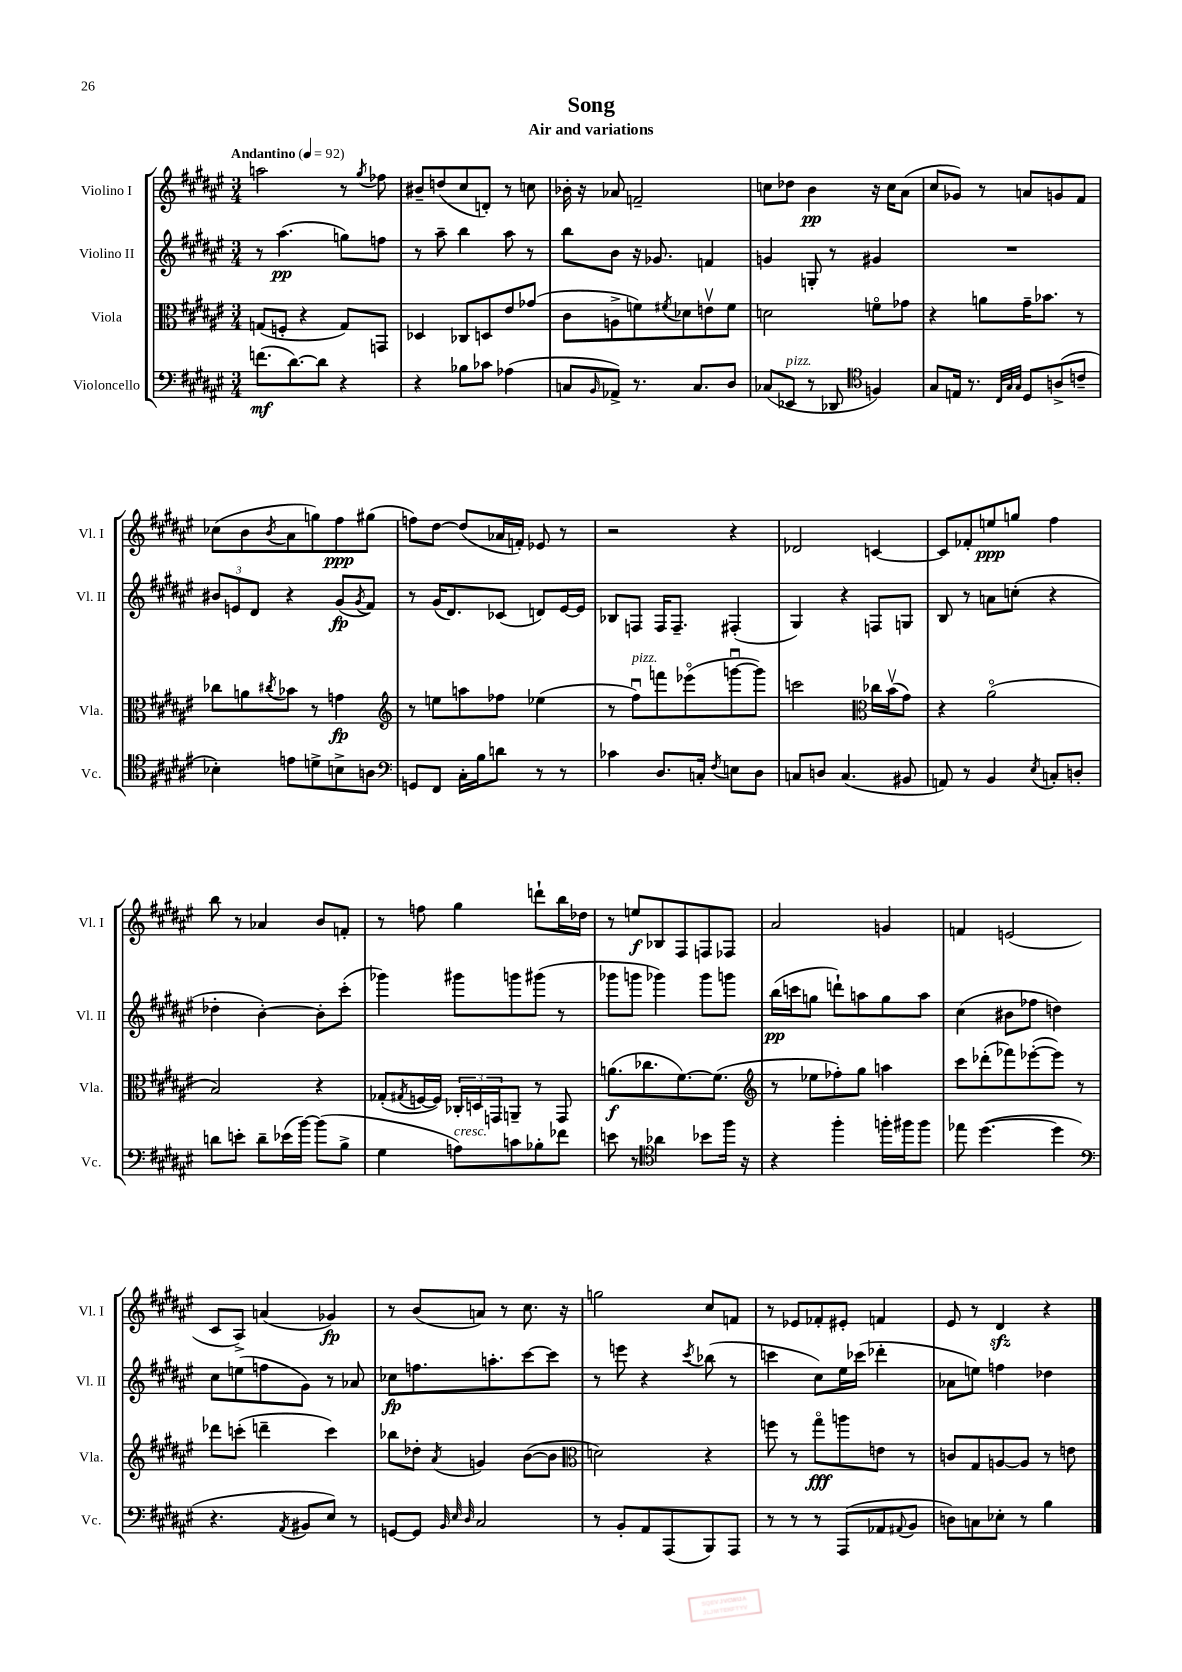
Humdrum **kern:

**kern	**dynam	**kern	**dynam	**kern	**dynam	**kern	**dynam
*part4	*part4	*part3	*part3	*part2	*part2	*part1	*part1
*staff4	*staff4	*staff3	*staff3	*staff2	*staff2	*staff1	*staff1
*I"Violoncello	*	*I"Viola	*	*I"Violino II	*	*I"Violino I	*
*I'Vc.	*	*I'Vla.	*	*I'Vl. II	*	*I'Vl. I	*
*clefF4	*	*clefC3	*	*clefG2	*	*clefG2	*
*k[f#c#g#d#a#e#]	*	*k[f#c#g#d#a#e#]	*	*k[f#c#g#d#a#e#]	*	*k[f#c#g#d#a#e#]	*
*M3/4	*	*M3/4	*	*M3/4	*	*M3/4	*
*MM92	*	*MM92	*	*MM92	*	*MM92	*
=1	=1	=1	=1	=1	=1	=1	=1
!	!	!	!	!	!	!LO:TX:a:B:t=Andantino	!
(8.fn\L	mf	(8Gn/L	.	8r	.	2aan\	.
.	.	8Fn'/J	.	(4.aa#\	pp	.	.
[8.d#\)	.	.	.	.	.	.	.
.	.	4r	.	.	.	.	.
8d#\J]	.	.	.	.	.	.	.
4r	.	8G/L)	.	8ggn\L)	.	8r	.
.	.	.	.	.	.	8qgg#/	.
.	.	8GGn/J	.	8ffn\J	.	8ff-X\	.
=2	=2	=2	=2	=2	=2	=2	=2
4r	.	4D-X/	.	8r	.	8b#X~/L	.
.	.	.	.	8aa#~\	.	(8ddn/	.
8B-X\L	.	8C-X/L	.	4bb\	.	8cc#/	.
8c-X\J	.	8Dn/	.	.	.	8dn'/J)	.
(4A-X\	.	8e#/	.	8aa#\	.	8r	.
.	.	(8g-X/J	.	8r	.	8ccn\	.
=3	=3	=3	=3	=3	=3	=3	=3
8Cn/L	.	8c#\L	.	8bb\L	.	16b-X'\	.
.	.	.	.	.	.	16r	.
16qqBB/	.	.	.	.	.	.	.
8AA-X^/J)	.	8An^\	.	8b\J	.	8a-X/	.
8.r	.	8fn\)	.	16r	.	2fn~/	.
.	.	.	.	8.g-X/	.	.	.
.	.	8qf#X/	.	.	.	.	.
.	.	8d-X\	.	.	.	.	.
8.C/L	.	.	.	.	.	.	.
.	.	8env\	.	4fn/	.	.	.
8D#/J	.	8f#\J	.	.	.	.	.
=4	=4	=4	=4	=4	=4	=4	=4
(8C-X/L	.	2dn\	.	4gn/	.	8ccn\L	.
!LO:TX:a:i:t=pizz.	!	!	!	!	!	!	!
8EE-X/J	.	.	.	.	.	8dd-X\J	.
8r	.	.	.	8Gn'/	.	4b\	pp
8DD-X/	.	.	.	8r	.	.	.
*clefC4	*	*	*	*	*	*	*
4Fn/)	.	8fn\L	.	4g#X/	.	16r	.
.	.	.	.	.	.	16cc\KL	.
.	.	8g-X\J	.	.	.	(8a#\J	.
=5	=5	=5	=5	=5	=5	=5	=5
8G#/L	.	4r	.	2.r	.	8cc#/L	.
16En/Jk	.	.	.	.	.	8g-X/J)	.
8.r	.	.	.	.	.	.	.
.	.	8an\L	.	.	.	8r	.
32qqC#/LLL	.	.	.	.	.	.	.
32qqG#/	.	.	.	.	.	.	.
32qqG#/JJJ	.	.	.	.	.	.	.
8D#/L	.	16g#~\K	.	.	.	8an/L	.
.	.	8.b-X\J	.	.	.	.	.
(8An^/	.	.	.	.	.	8gn/	.
8cn~/J	.	8r	.	.	.	8f#/J	.
!!LO:LB:g=z
=6	=6	=6	=6	=6	=6	=6	=6
4B-X'\)	.	8cc-X\L	.	12b#X/L	.	(8cc-X\L	.
.	.	.	.	12en/	.	.	.
.	.	8an\	.	.	.	8b\	.
.	.	.	.	12d#/J	.	.	.
.	.	8qcc#X/	.	.	.	8qb/	.
8en\L	.	8b-X\J	.	4r	.	8a#\	.
8dn^\	.	8r	.	.	.	8ggn\)	.
8Bn^\	.	4gn\	fp	(8g#/L	fp	8ff#\	ppp
.	.	.	.	8qg#/	.	.	.
8An\J	.	.	.	8f#/J)	.	(8gg#X\J	.
=7	=7	=7	=7	=7	=7	=7	=7
*clefF4	*	*clefG2	*	*	*	*	*
8GGn/L	.	8r	.	8r	.	8ffn\L)	.
8FF#/J	.	8een\L	.	(16g#/KL	.	[8dd#\J	.
.	.	.	.	8.d#/)	.	.	.
16C#'\LL	.	8aan\	.	.	.	(8dd#/L]	.
16B\J	.	.	.	.	.	.	.
8dn\J	.	8ff-X\J	.	(8c-X/J	.	16a-X/L	.
.	.	.	.	.	.	16fn'/JJ)	.
8r	.	(4ee-X\	.	8dn/L)	.	8e-X/	.
8r	.	.	.	[16e#/L	.	8r	.
.	.	.	.	16e#/JJ]	.	.	.
=8	=8	=8	=8	=8	=8	=8	=8
4c-X\	.	8r	.	8B-X/L	.	2r	.
!	!	!LO:TX:a:i:t=pizz.	!	!	!	!	!
.	.	8ff#u\L)	.	8Fn/J	.	.	.
8.D#/L	.	8fffn\	.	16F/KL	.	.	.
.	.	.	.	8.F~/J	.	.	.
.	.	(8eee-X\	.	.	.	.	.
16Cn'/Jk	.	.	.	.	.	.	.
8qF#/	.	.	.	.	.	.	.
8En\L	.	[8gggnu\	.	(4F#X'/	.	4r	.
8D#\J	.	8ggg\J])	.	.	.	.	.
=9	=9	=9	=9	=9	=9	=9	=9
8Cn/L	.	2cccn\	.	4G#/)	.	2d-X/	.
8Dn/J	.	.	.	.	.	.	.
(4.C/	.	.	.	4r	.	.	.
*	*	*clefC3	*	*	*	*	*
.	.	16cc-X\LL	.	8Fn/L	.	[4cn/	.
.	.	(16bv\J	.	.	.	.	.
8BB#X/	.	8g#\J)	.	8Gn/J	.	.	.
=10	=10	=10	=10	=10	=10	=10	=10
8AAn/)	.	4r	.	8B/	.	8c/L]	.
8r	.	.	.	8r	.	8f-X'/	.
4BB/	.	(2a#\	.	8an\L	.	8een/	ppp
.	.	.	.	(8ccn'\J	.	8ggn/J	.
8qE#/	.	.	.	.	.	.	.
8Cn'/L	.	.	.	4r	.	4ff#\	.
8Dn'/J	.	.	.	.	.	.	.
!!LO:LB:g=z
=11	=11	=11	=11	=11	=11	=11	=11
8dn\L	.	2B/)	.	4dd-X'\	.	8bb\	.
8en'\J	.	.	.	.	.	8r	.
8d~\L	.	.	.	[4b'\)	.	4a-X/	.
(16e-X\L	.	.	.	.	.	.	.
[16b\JJ)	.	.	.	.	.	.	.
(8b\L]	.	4r	.	8b'\L]	.	8b/L	.
8B^\J	.	.	.	(8ccc#'\J	.	8fn'/J	.
=12	=12	=12	=12	=12	=12	=12	=12
4G#\	.	(8G-X'/L	.	4ggg-X\)	.	8r	.
.	.	8qG#X/	.	.	.	.	.
.	.	[16Fn/L	.	.	.	8ffn\	.
.	.	16F/JJ])	.	.	.	.	.
!LO:TX:a:i:t=cresc.	!	!	!	!	!	!	!
8An\L)	.	24C-X'/LL	.	8ggg#X\L	.	4gg#\	.
.	.	24Dn/	.	.	.	.	.
.	.	24GGn/J	.	.	.	.	.
8cn\	.	8AAn~/J	.	8gggn\	.	.	.
8B-X'\	.	8r	.	(8ggg#X\J	.	8dddn`\L	.
8f-X\J	.	8GG/	.	8r	.	16bb\L	.
.	.	.	.	.	.	16dd-X\JJ	.
=13	=13	=13	=13	=13	=13	=13	=13
8en\	.	(8.an\L	f	8ggg-X\L	.	8r	.
8r	.	.	.	8gggn\J	.	8een/L	f
.	.	8.cc-X\	.	.	.	.	.
*clefC4	*	*	*	*	*	*	*
4a-X\	.	.	.	4ggg-X\)	.	8B-X/	.
.	.	[8.f#\)	.	.	.	8F#/	.
8b-X\L	.	.	.	8ggg-\L	.	8Fn/	.
.	.	(8.f#\J]	.	.	.	.	.
16ff#\Jk	.	.	.	8gggn\J	.	8F-X/J	.
16r	.	.	.	.	.	.	.
=14	=14	=14	=14	=14	=14	=14	=14
*	*	*clefG2	*	*	*	*	*
4r	.	8r	.	(16bb\LL	pp	2a#/	.
.	.	.	.	16cccn\J	.	.	.
.	.	8ee-X\L	.	8ggn\J	.	.	.
4ff#'\	.	8ff-X'\)	.	8dddn`\L)	.	.	.
.	.	8gg#\J	.	8aan\	.	.	.
16ffn'\LL	.	4aan\	.	8gg\	.	4gn/	.
16ff#X\J	.	.	.	.	.	.	.
8ff#\J	.	.	.	8aa\J	.	.	.
=15	=15	=15	=15	=15	=15	=15	=15
8ee-X\	.	8ccc#\L	.	(4cc#\	.	4fn/	.
([4.dd#\	.	(8ddd-X'\	.	.	.	.	.
.	.	8fff-X\)	.	8b#X\L	.	(2en/	.
.	.	([8eee-X'\	.	8ff-X\J	.	.	.
4dd#\]	.	8eee-\J])	.	4ddn\)	.	.	.
.	.	8r	.	.	.	.	.
!!LO:LB:g=z
=16	=16	=16	=16	=16	=16	=16	=16
*clefF4	*	*	*	*	*	*	*
4.r	.	8ddd-X\L	.	8cc#\L	.	8c#/L	.
.	.	(8cccn'\J	.	(8een\	.	8A#^/J)	.
.	.	4dddn~\	.	8ffn\	.	(4an/	.
8qAA#/	.	.	.	.	.	.	.
8BB#X/L	.	.	.	8g#\J)	.	.	.
8E#/J)	.	4ccc\)	.	8r	.	4g-X/)	fp
8r	.	.	.	8a-X/	.	.	.
=17	=17	=17	=17	=17	=17	=17	=17
[8GGn/L	.	8bb-X\L	.	8cc-X\L	fp	8r	.
8GG/J]	.	8dd-X'\J	.	8.ffn\	.	(8b/L	.
32qqBB/	.	.	.	.	.	.	.
32qqE#/	.	.	.	.	.	.	.
32qqD#/	.	8qa#/	.	.	.	.	.
2C#/	.	4gn/	.	.	.	8an/J)	.
.	.	.	.	8.aan'\	.	.	.
.	.	.	.	.	.	8r	.
.	.	([8b\L	.	[8ccc#\	.	8.cc#\	.
.	.	8b\J]	.	8ccc#\J]	.	.	.
.	.	.	.	.	.	16r	.
=18	=18	=18	=18	=18	=18	=18	=18
*	*	*clefC3	*	*	*	*	*
8r	.	2dn\)	.	8r	.	2ggn\	.
8BB'/L	.	.	.	8eeen\	.	.	.
8AA#/	.	.	.	4r	.	.	.
(8AAA#/	.	.	.	.	.	.	.
.	.	.	.	8qccc#/	.	.	.
8BBB/)	.	4r	.	(8bb-X\	.	8cc#/L	.
8AAA#/J	.	.	.	8r	.	8fn/J	.
=19	=19	=19	=19	=19	=19	=19	=19
8r	.	8ffn\	.	4cccn\	.	8r	.
8r	.	8r	.	.	.	8e-X/L	.
8r	.	8gg#\L	fff	8cc#\L)	.	8f-X'/	.
(8AAA#/L	.	8aan\	.	16ee#\L	.	8e#X'/J	.
.	.	.	.	(16ccc-X\JJ	.	.	.
8AA-X/	.	8en\J	.	4ddd-X'\	.	4fn/	.
8qqAA#X/	.	.	.	.	.	.	.
8BB/J	.	8r	.	.	.	.	.
=20	=20	=20	=20	=20	=20	=20	=20
8Dn\L)	.	8cn/L	.	8a-X\L	.	8e#/	.
8Cn\	.	8G#/	.	8een\J)	.	8r	.
8E-X'\J	.	[8An/	.	4ffn\	.	4d#zz/	.
8r	.	8A/J]	.	.	.	.	.
4B\	.	8r	.	4dd-X\	.	4r	.
.	.	8en\	.	.	.	.	.
==	==	==	==	==	==	==	==
*-	*-	*-	*-	*-	*-	*-	*-
